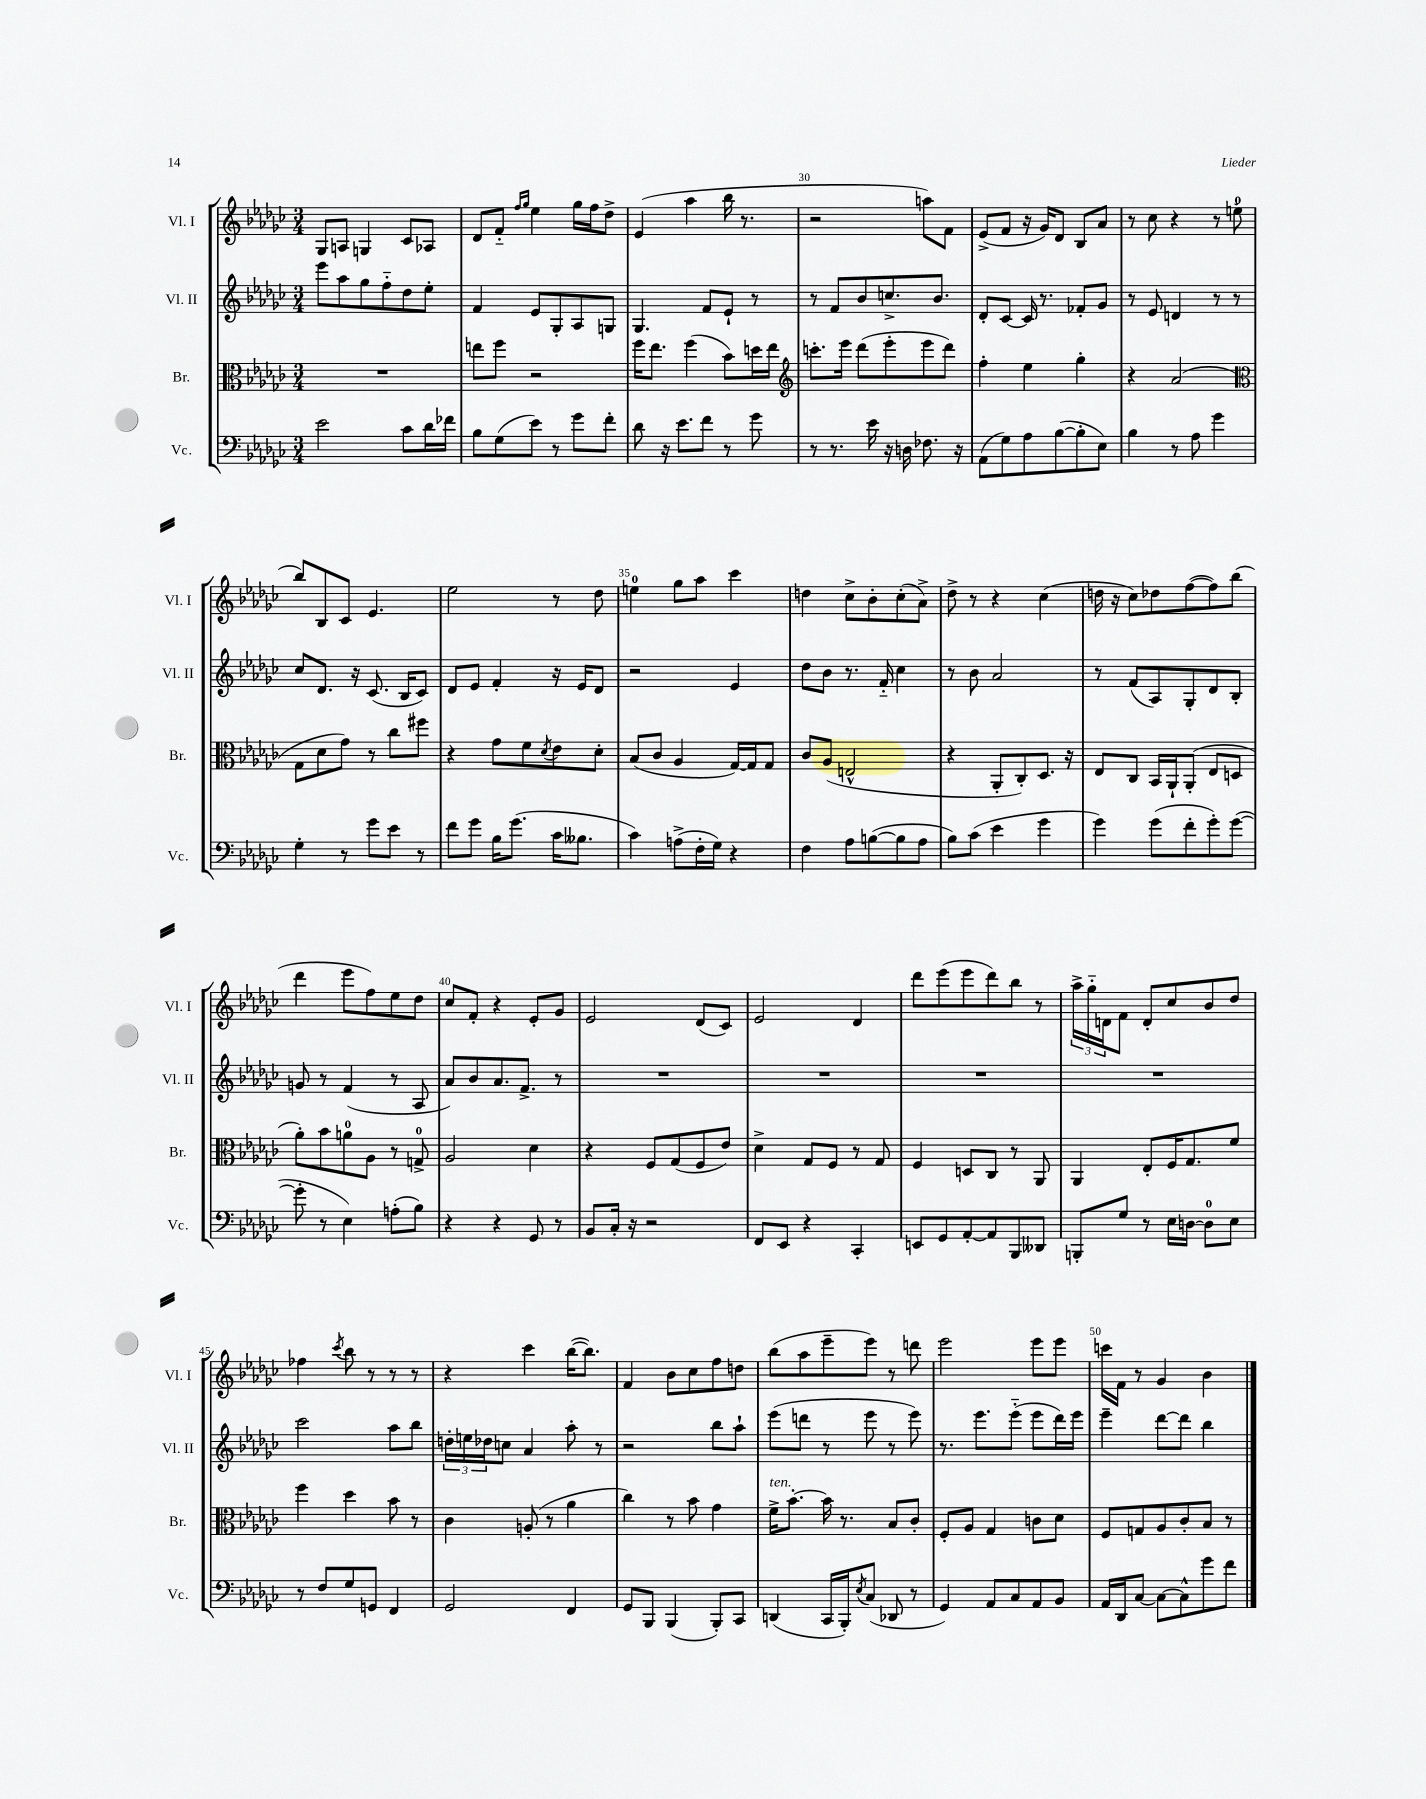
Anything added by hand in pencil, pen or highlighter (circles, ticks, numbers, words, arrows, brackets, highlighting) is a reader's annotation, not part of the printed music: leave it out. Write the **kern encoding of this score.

**kern	**kern	**kern	**kern
*staff4	*staff3	*staff2	*staff1
*clefF4	*clefC3	*clefG2	*clefG2
*k[b-e-a-d-g-c-]	*k[b-e-a-d-g-c-]	*k[b-e-a-d-g-c-]	*k[b-e-a-d-g-c-]
*M3/4	*M3/4	*M3/4	*M3/4
2e-\	2.r	8eee-\L	8G-/L
.	.	8aa-\	8A/J
.	.	8gg-\	4G/
.	.	8ff'~\	.
8c-\L	.	8dd-\	8c-/L
16d-\L	.	8ee-'\J	8A-/J
16f-\JJ	.	.	.
=	=	=	=
8B-\L	8ee\L	4f/	8d-/L
(8G-\	8ff\J	.	8f'~/J
.	.	.	16qqff/LL
.	.	.	16qqgg-/JJ
8e-\J)	2r	8e-/L	4ee-\
8r	.	8G-'/	.
8g-\L	.	8A-/	16gg-\LL
.	.	.	16ff\J
8f'\J	.	8G/J	8dd-^\J
=	=	=	=
8d-\	16ff\LK	4.G-/	(4e-/
.	8.ee-\J	.	.
16r	.	.	.
8.e-\L	.	.	.
.	(4ff\	.	4aa-\
8f\J	.	8f/L	.
8r	8b-\L)	8e-`/J	16bb-\
.	.	.	8.r
8g-\	16dd\L	8r	.
.	16ee-\JJ	.	.
=	=	=	=
*	*clefG2	*	*
8r	8.ccc'\L	8r	2r
8.r	.	8f/L	.
.	16eee-\Jk	.	.
.	(8ddd-\L	8b-/	.
16e-\	.	.	.
16r	8eee-'\	8.cc^/	.
16D\	.	.	.
8.F-\	8eee-\	.	8aa\L)
.	.	8.b-/J	.
.	8ddd-\J)	.	8f\J
16r	.	.	.
=	=	=	=
(8AA-\L	4ff'\	8d-'/L	(8e-^/L
8G-\)	.	[8c-/J	8f/J
8A-\	4ee-\	16c-/]	16r
.	.	8.r	16g-/LK)
([8B-\	.	.	8d-/J
8B-'\]	4gg-'\	8f-'/L	8B-/L
8E-\J)	.	8g-/J	8a-/J
=	=	=	=
4B-\	4r	8r	8r
.	.	8e-/	8cc-\
8r	(2a-/	4d/	4r
8A-\	.	.	.
4g-\	.	8r	8r
.	.	8r	(8ee\
=	=	=	=
*	*clefC3	*	*
4G-'\	8G-\L	8cc-/L	8bb-/L)
.	8d-\	8.d-/J	8B-/
8r	8g-\J)	.	8c-/J
.	.	16r	.
8g-\L	8r	(8.c-/	4.e-/
8e-\J	8cc-\L	.	.
.	.	16B-/LK	.
8r	8ff#\J	8c-/J)	.
=	=	=	=
8f\L	4r	8d-/L	2ee-\
8g-\J	.	8e-/J	.
16B-\LK	8g-\L	4f'/	.
(8.g-\J	.	.	.
.	8f\	.	.
.	8qd-/	.	.
16c-\LK	8e-\	16r	8r
8.B--\J	.	16e-/LK	.
.	8d-'\J	8d-/J	8dd-\
=	=	=	=
4c-\)	(8B-/L	2r	4ee\
.	8c-/J	.	.
(8A^\L	4A-/	.	8gg-\L
16F'\L	.	.	8aa-\J
16G-\JJ)	.	.	.
4r	[16G-/LL)	4e-/	4ccc-\
.	16G-/]J	.	.
.	8G-/J	.	.
=	=	=	=
4F\	8c-/L	8dd-\L	4dd\
.	(8A-/J	8b-\J	.
8A-\L	2E^^/	8.r	8cc-^\L
([8B\	.	.	8b-'\
.	.	16f'~/	.
8B\]	.	4cc-\	(8cc-'\
8A-\J	.	.	8a-^\J)
=	=	=	=
8B-\L)	4r	8r	8dd-^\
(8c-\J	.	8b-\	8r
4e-\	8AA-'/L	2a-/	4r
.	8C-'/)	.	.
4g-\	8.D-/J	.	(4cc-\
.	16r	.	.
=	=	=	=
4g-\)	8E-/L	8r	16dd\
.	.	.	16r
.	8C-/J	(8f/L	8cc-\L)
(8g-\L	16BB-/LL	8A-/)	8dd-\
.	16AA-`/J	.	.
8f'\	(8AA-'/J	8G-'/	([8ff\
8g-'\)	8E-/L	8d-/	8ff\])
([8g-\J	8D/J	8B-'/J	(8bb-\J
=	=	=	=
8g-'\]	8a-'\L)	8g/	4ddd-\
8r	8b-\	8r	.
4E-\)	8a\	(4f/	8eee-\L
.	8A-\J	.	8ff\)
(8A'\L	8r	8r	8ee-\
8B-\J)	8G^/	8A-/	8dd-\J
=	=	=	=
4r	2A-/	8a-/L)	8cc-/L
.	.	8b-/	8f'/J
4r	.	8.a-/	4r
.	.	8.f^/J	.
8GG-/	4d-\	.	8e-'/L
8r	.	8r	8g-/J
=	=	=	=
8BB-/L	4r	2.r	2e-/
16C-'/Jk	.	.	.
16r	.	.	.
2r	8F/L	.	.
.	(8G-/	.	.
.	8F/	.	(8d-/L
.	8e-/J)	.	8c-/J)
=	=	=	=
8FF/L	4d-^\	2.r	2e-/
8EE-/J	.	.	.
4r	8G-/L	.	.
.	8F/J	.	.
4CC-'/	8r	.	4d-/
.	8G-/	.	.
=	=	=	=
8EE/L	4F/	2.r	8ddd-\L
8GG-/	.	.	(8eee-\
[8AA-'/	8D/L	.	8eee-\
8AA-/]	8C-/J	.	8ddd-\)
8BBB-/	8r	.	8bb-\J
8DD--/J	8AA-/	.	8r
=	=	=	=
8BBB'/L	4AA-/	2.r	24aa-^\LL
.	.	.	24gg-'~\
.	.	.	24d\J
8G-/J	.	.	8f\J
8r	8E-'/L	.	8d'/L
16E-\LL	16F/K	.	8cc-/
[16D\JJ	8.G-/	.	.
8D\]L	.	.	8b-/
8E-\J	8f/J	.	8dd-/J
=	=	=	=
8r	4ff\	2ccc-\	4ff-\
8F/L	.	.	.
.	.	.	8qccc-/
8G-/	4dd-\	.	8bb-\
8GG/J	.	.	8r
4FF/	8b-\	8aa-\L	8r
.	8r	8bb-\J	8r
=	=	=	=
2GG-/	4c-\	24dd'\LL	4r
.	.	24ee\	.
.	.	24dd-\J	.
.	.	8cc\J	.
.	(8A'/	4a-/	4ccc-\
.	8r	.	.
4FF/	4a-\	8aa-'\	([16bb-\LK
.	.	.	8.bb-\]J)
.	.	8r	.
=	=	=	=
8GG-/L	4cc-\)	2r	4f/
8BBB-/J	.	.	.
(4BBB-/	8r	.	8b-\L
.	8b-\	.	8cc-\
8BBB-'/L)	4g-\	8bb-\L	8ff\
8CC-/J	.	8aa-`\J	8dd\J
=	=	=	=
(4DD/	16f^\LK	(8eee-\L	(8bb-\L
.	[8.b-'\J	.	.
.	.	8ddd\J	8aa-\
16CC-/LL	16b-\]	8r	8eee-~\
16BBB-'/J)	8.r	.	.
8qE-/	.	.	.
(8C-/J	.	8eee-\	8eee-\J)
8DD-/	8B-/L	8r	8r
8r	8c-'/J	8eee-\)	8ddd\
=	=	=	=
4GG-/)	8F'/L	8.r	2eee-\
.	8A-/J	.	.
.	.	8.eee-\L	.
8AA-/L	4G-/	.	.
8C-/	.	(8eee-'~\J	.
8AA-/	8c\L	8eee-\L	8eee-\L
8BB-/J	8d-\J	16ddd-\L)	8eee-\J
.	.	16eee-\JJ	.
=	=	=	=
16AA-/LL	8F/L	4eee-~\	16ccc\LL
16DD-/J	.	.	16f\JJ
[8C-/J	8G/	.	8r
8C-\_L	8A-/	[8ddd-\L	4g-/
8C-^^\]	8c-'/	8ddd-\]J	.
8g-\	8B-/J	4bb-\	4b-\
8f\J	8r	.	.
==	==	==	==
*-	*-	*-	*-
